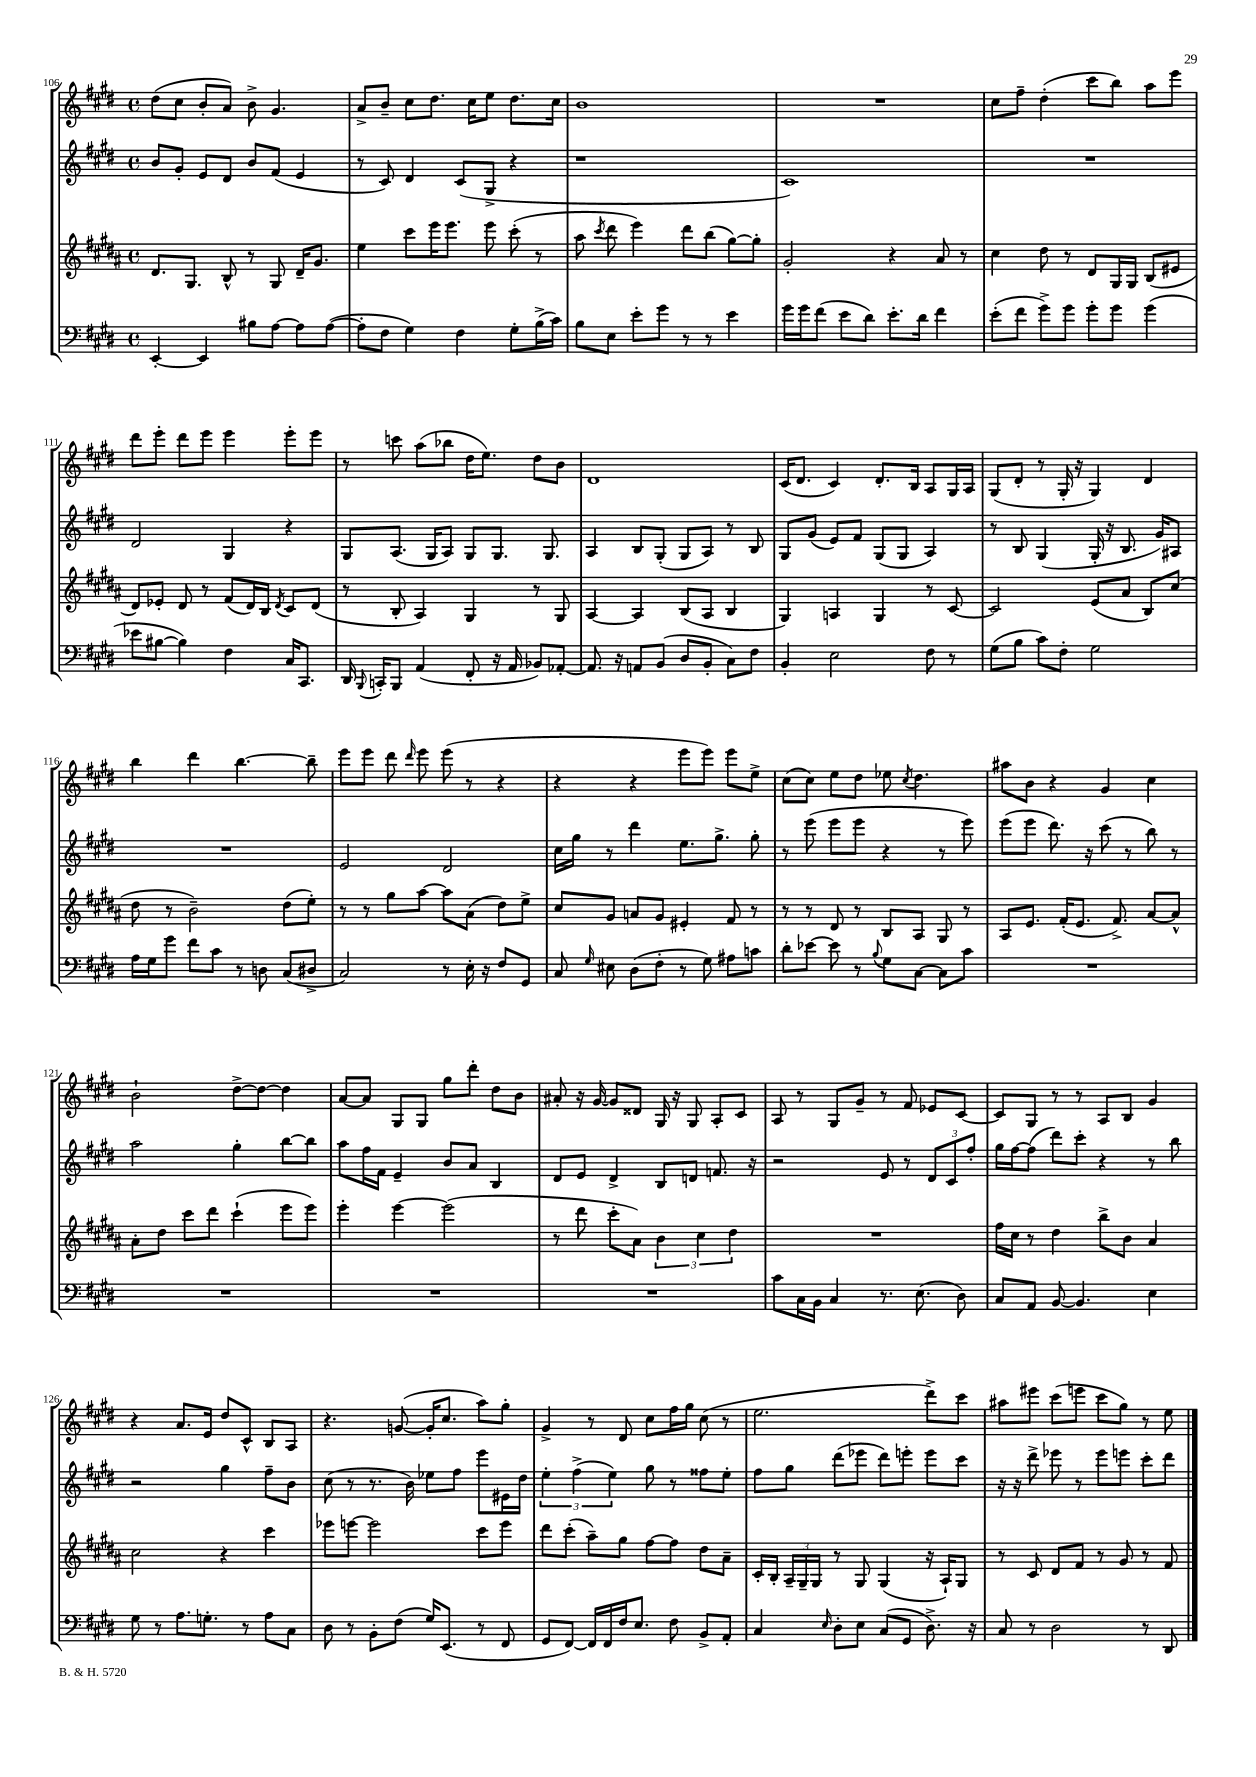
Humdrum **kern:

**kern	**kern	**kern	**kern
*part4	*part3	*part2	*part1
*staff4	*staff3	*staff2	*staff1
*clefF4	*clefG2	*clefG2	*clefG2
*k[f#c#g#d#]	*k[f#c#g#d#a#]	*k[f#c#g#d#]	*k[f#c#g#d#]
*M4/4	*M4/4	*M4/4	*M4/4
*met(c)	*met(c)	*met(c)	*met(c)
=106	=106	=106	=106
[4EE'/	8.d#/L	8b/L	(8dd#\L
.	.	8g#'/J	8cc#\J
.	8.G#/J	.	.
4EE/]	.	8e/L	8b'/L
.	8B^^/	8d#/J	8a/J)
8B#X\L	8r	8b/L	8b^\
[8A\J	8G#/	(8f#/J	4.g#/
8A\L]	16d#~/KL	4e/	.
.	8.g#/J	.	.
([8A\J	.	.	.
=107	=107	=107	=107
8A'\L]	4ee\	8r	8a^/L
8F#\J	.	8c#/)	8b~/J
4G#\)	8ccc#\L	4d#/	8cc#\L
.	16eee\K	.	8.dd#\J
.	8.eee\J	.	.
4F#\	.	(8c#/L	.
.	.	.	16cc#\KL
.	8eee\	8G#^/J	8ee\J
8G#'\L	(8ccc#'\	4r	8.dd#\L
(16B^\L	8r	.	.
16c#\JJ)	.	.	16cc#\Jk
=108	=108	=108	=108
8B\L	8aa#\	1r	1b
.	8qccc#/	.	.
8E\J	8ddd#\	.	.
8e'\L	4eee\)	.	.
8g#\J	.	.	.
8r	8ddd#\L	.	.
8r	(8bb\J	.	.
4e\	[8gg#\L)	.	.
.	8gg#'\J]	.	.
=109	=109	=109	=109
16g#\LL	2g#'/	1c#)	1r
16g#\J	.	.	.
(8f#\J	.	.	.
8e\L	.	.	.
8d#\J)	.	.	.
8.e'\L	4r	.	.
16d#\Jk	.	.	.
4f#\	8a#/	.	.
.	8r	.	.
=110	=110	=110	=110
(8e'\L	4cc#\	1r	8cc#\L
8f#\J	.	.	8ff#~\J
8g#^\L)	8dd#\	.	(4dd#'\
8g#\J	8r	.	.
8g#'\L	8d#/L	.	8ccc#\L
8g#\J	16G#/L	.	8bb\J)
.	16G#/JJ	.	.
(4g#\	(8B/L	.	8aa\L
.	8e#X/J	.	8eee\J
!!LO:LB:g=z
=111	=111	=111	=111
8e-X\L	8d#/L)	2d#/	8ddd#\L
[8B#X\J	8e-X'/J	.	8eee'\J
4B#\])	8d#/	.	8ddd#\L
.	8r	.	8eee\J
4F#\	(8f#/L	4G#/	4eee\
.	16d#/L)	.	.
.	16B/JJ	.	.
.	8qd#/	.	.
16C#/KL	8c#/L	4r	8eee'\L
8.CC#/J	.	.	.
.	(8d#/J	.	8eee\J
=112	=112	=112	=112
16DD#/	8r	8G#/L	8r
8qqBBB/	.	.	.
16CCn'/KL	.	.	.
8BBB/J	8B'/	(8.A/J	8cccn\
(4AA/	4A#/)	.	(8aa\L
.	.	16G#/KL	.
.	.	8A/J)	8bb-X\J
8FF#'/	4G#/	8G#/L	16dd#\KL
.	.	.	8.ee\J)
16r	.	8.G#/J	.
16AA/	.	.	.
8BB-X/L)	8r	.	8dd#\L
.	.	8.G#/	.
[8AA-X'/J	8G#/	.	8b\J
=113	=113	=113	=113
8.AA-/]	[4A#/	4A/	1d#
16r	.	.	.
8AAn/L	4A#/]	8B/L	.
(8BB/J	.	(8G#'/J	.
8D#/L	(8B/L	8G#/L	.
8BB'/J	8A#/J	8A/J)	.
8C#\L)	4B/	8r	.
8F#\J	.	8B/	.
=114	=114	=114	=114
4BB'/	4G#/)	8G#/L	(16c#/KL
.	.	.	8.d#/J
.	.	(8g#/J	.
2E\	4An/	8e/L)	4c#/)
.	.	8f#/J	.
.	4G#/	(8G#/L	8.d#'/L
.	.	8G#/J	.
.	.	.	16B/Jk
8F#\	8r	4A/)	8A/L
8r	[8c#/	.	16G#/L
.	.	.	16A/JJ
=115	=115	=115	=115
(8G#\L	2c#/]	8r	(8G#/L
8B\J	.	8B/	8d#'/J
8c#\L)	.	(4G#/	8r
8F#'\J	.	.	16G#'/
.	.	.	16r
2G#\	(8e/L	16G#'/	4G#/)
.	.	16r	.
.	8a#/J	8.B/	.
.	8B/L)	.	4d#/
.	.	16g#/KL)	.
.	(8cc#/J	8A#X/J	.
!!LO:LB:g=z
=116	=116	=116	=116
16A\LL	8dd#\	1r	4bb\
16G#\J	.	.	.
8g#\J	8r	.	.
8f#\L	2b~\)	.	4ddd#\
8c#\J	.	.	.
8r	.	.	[4.bb\
8Dn\	.	.	.
(8C#/L	(8dd#\L	.	.
8D#X^/J	8ee'\J)	.	8bb~\]
=117	=117	=117	=117
2C#/)	8r	2e/	8eee\L
.	8r	.	8eee\J
.	8gg#\L	.	8ddd#\
.	.	.	16qqddd#/
.	[8aa#\J	.	8eee\
8r	8aa#\L]	2d#/	(8eee\
16E'\	(8a#\J	.	8r
16r	.	.	.
8F#/L	8dd#\L)	.	4r
8GG#/J	8ee^\J	.	.
=118	=118	=118	=118
8C#/	8cc#/L	16cc#\LL	4r
.	.	16gg#\JJ	.
16qqG#/	.	.	.
8E#X\	8g#/J	8r	.
(8D#\L	8an/L	4ddd#\	4r
8F#'\J	8g#/J	.	.
8r	4e#X'/	8.ee\L	8eee\L
8G#\)	.	.	8eee\J)
.	.	8.gg#^\J	.
8A#X\L	8f#/	.	8eee\L
8cn\J	8r	8gg#'\	8ee^\J
=119	=119	=119	=119
8d#'\L	8r	8r	(8cc#\L
[8e-X\J	8r	(8eee\	8cc#\J)
8e-\]	8d#/	8eee\L	8ee\L
8r	8r	8eee\J	8dd#\J
8qqB/	.	.	.
8G#\L	8B/L	4r	8ee-X\
.	.	.	8qcc#/
[8C#\J	8A#/J	.	4.dd#\
8C#\L]	8G#/	8r	.
8c#\J	8r	8eee\)	.
=120	=120	=120	=120
1r	8A#/L	(8eee\L	8aa#X\L
.	8.e/J	8eee\J	8b\J
.	.	8.ddd#\)	4r
.	(16f#'/KL	.	.
.	8.e/J	.	.
.	.	16r	.
.	.	(8ccc#\	4g#/
.	8.f#^/)	.	.
.	.	8r	.
.	[8a#/L	8bb\)	4cc#\
.	8a#^^/J]	8r	.
!!LO:LB:g=z
=121	=121	=121	=121
1r	8a#'\L	2aa\	2b`\
.	8dd#\J	.	.
.	8ccc#\L	.	.
.	8ddd#\J	.	.
.	(4ccc#`\	4gg#'\	[8dd#^\L
.	.	.	8dd#\J_
.	8eee\L	[8bb\L	4dd#\]
.	8eee\J)	8bb\J]	.
=122	=122	=122	=122
1r	4eee'\	8aa\L	[8a/L
.	.	16ff#\L	8a/J]
.	.	16f#\JJ	.
.	[4eee\	4e~/	8G#/L
.	.	.	8G#/J
.	(2eee\]	8b/L	8gg#\L
.	.	8a/J	8ddd#'\J
.	.	4B/	8dd#\L
.	.	.	8b\J
=123	=123	=123	=123
1r	8r	8d#/L	8a#X'/
.	8ddd#\	8e/J	16r
.	.	.	[16g#/
.	8ccc#'\L	4d#^/	8g#/L]
.	8a#\J)	.	8d##X/J
.	6b\	8B/L	16G#/
.	.	.	16r
.	.	8dn/J	8G#/
.	6cc#\	.	.
.	.	8.fn/	8A'/L
.	6dd#\	.	.
.	.	.	8c#/J
.	.	16r	.
=124	=124	=124	=124
8c#\L	1r	2r	8A/
16C#\L	.	.	8r
16BB\JJ	.	.	.
4C#/	.	.	8G#/L
.	.	.	8g#~/J
8.r	.	8e/	8r
.	.	8r	8f#/
(8.E\	.	.	.
.	.	12d#/L	8e-X/L
.	.	12c#/	.
8D#\)	.	.	[8c#/J
.	.	12ff#'/J	.
=125	=125	=125	=125
8C#/L	16ff#\LL	16gg#\LL	8c#/L]
.	16cc#\JJ	[16ff#\J	.
8AA/J	8r	(8ff#\J]	8G#/J
[8BB/	4dd#\	8ddd#\L)	8r
4.BB/]	.	8ccc#'\J	8r
.	8bb^\L	4r	8A/L
.	8b\J	.	8B/J
4E\	4a#/	8r	4g#/
.	.	8bb\	.
!!LO:LB:g=z
=126	=126	=126	=126
8G#\	2cc#\	2r	4r
8r	.	.	.
8.A\L	.	.	8.a/L
8.Gn'\J	.	.	16e/Jk
.	4r	4gg#\	8dd#/L
8r	.	.	8c#^^/J
8A\L	4ccc#\	8ff#~\L	8B/L
8C#\J	.	8b\J	8A/J
=127	=127	=127	=127
8D#\	8eee-X\L	(8cc#\	4.r
8r	[8eeen\J	8r	.
8BB'\L	2eee\]	8.r	.
(8F#\J	.	.	([8gn/
.	.	16b\)	.
16G#/KL)	.	8ee-X\L	16g'/KL]
(8.EE/J	.	.	8.cc#/J
.	.	8ff#\J	.
8r	8ccc#\L	8eee\L	8aa\L)
8FF#/	8eee\J	16e#X\L	8gg#'\J
.	.	16dd#\JJ	.
=128	=128	=128	=128
8GG#/L	8ddd#\L	6ee'\	4g#^/
[8FF#/J)	(8ccc#'\J	.	.
.	.	(6ff#^\	.
16FF#/LL]	8aa#~\L)	.	8r
16FF#/	.	.	.
.	.	6ee\)	.
16F#/J	8gg#\J	.	8d#/
8.E/J	.	.	.
.	[8ff#\L	8gg#\	8cc#\L
8F#\	8ff#\J]	8r	16ff#\L
.	.	.	16gg#\JJ
8BB^/L	8dd#\L	8ff##X\L	(8cc#\
8AA'/J	8a#~\J	8ee'\J	8r
=129	=129	=129	=129
4C#/	16c#'/LL	8ff#\L	2.ee\
.	16B'/JJ	.	.
.	24A#~/LL	8gg#\J	.
.	24G#~/	.	.
.	24G#/JJ	.	.
16qqE/	.	.	.
8D#'\L	8r	(8ddd#\L	.
8E\J	8G#/	8eee-X\J	.
(8C#/L	(4G#/	8ddd#\L)	.
8GG#/J	.	8eeen'\J	.
8.D#^\)	16r	8eee\L	8ddd#^\L)
.	16A#`/KL)	.	.
.	8G#/J	8ccc#\J	8ccc#\J
16r	.	.	.
=130	=130	=130	=130
8C#/	8r	16r	8aa#X\L
.	.	16r	.
8r	8c#/	8ddd#^\	8eee#X\J
2D#\	8d#/L	8eee-X\	(8ccc#\L
.	8f#/J	8r	8eeen\J
.	8r	8eee-\L	8ccc#\L
.	8g#/	8eeen\J	8gg#\J)
8r	8r	8ccc#'\L	8r
8DD#/	8f#/	8ddd#\J	8ee\
==	==	==	==
*-	*-	*-	*-
